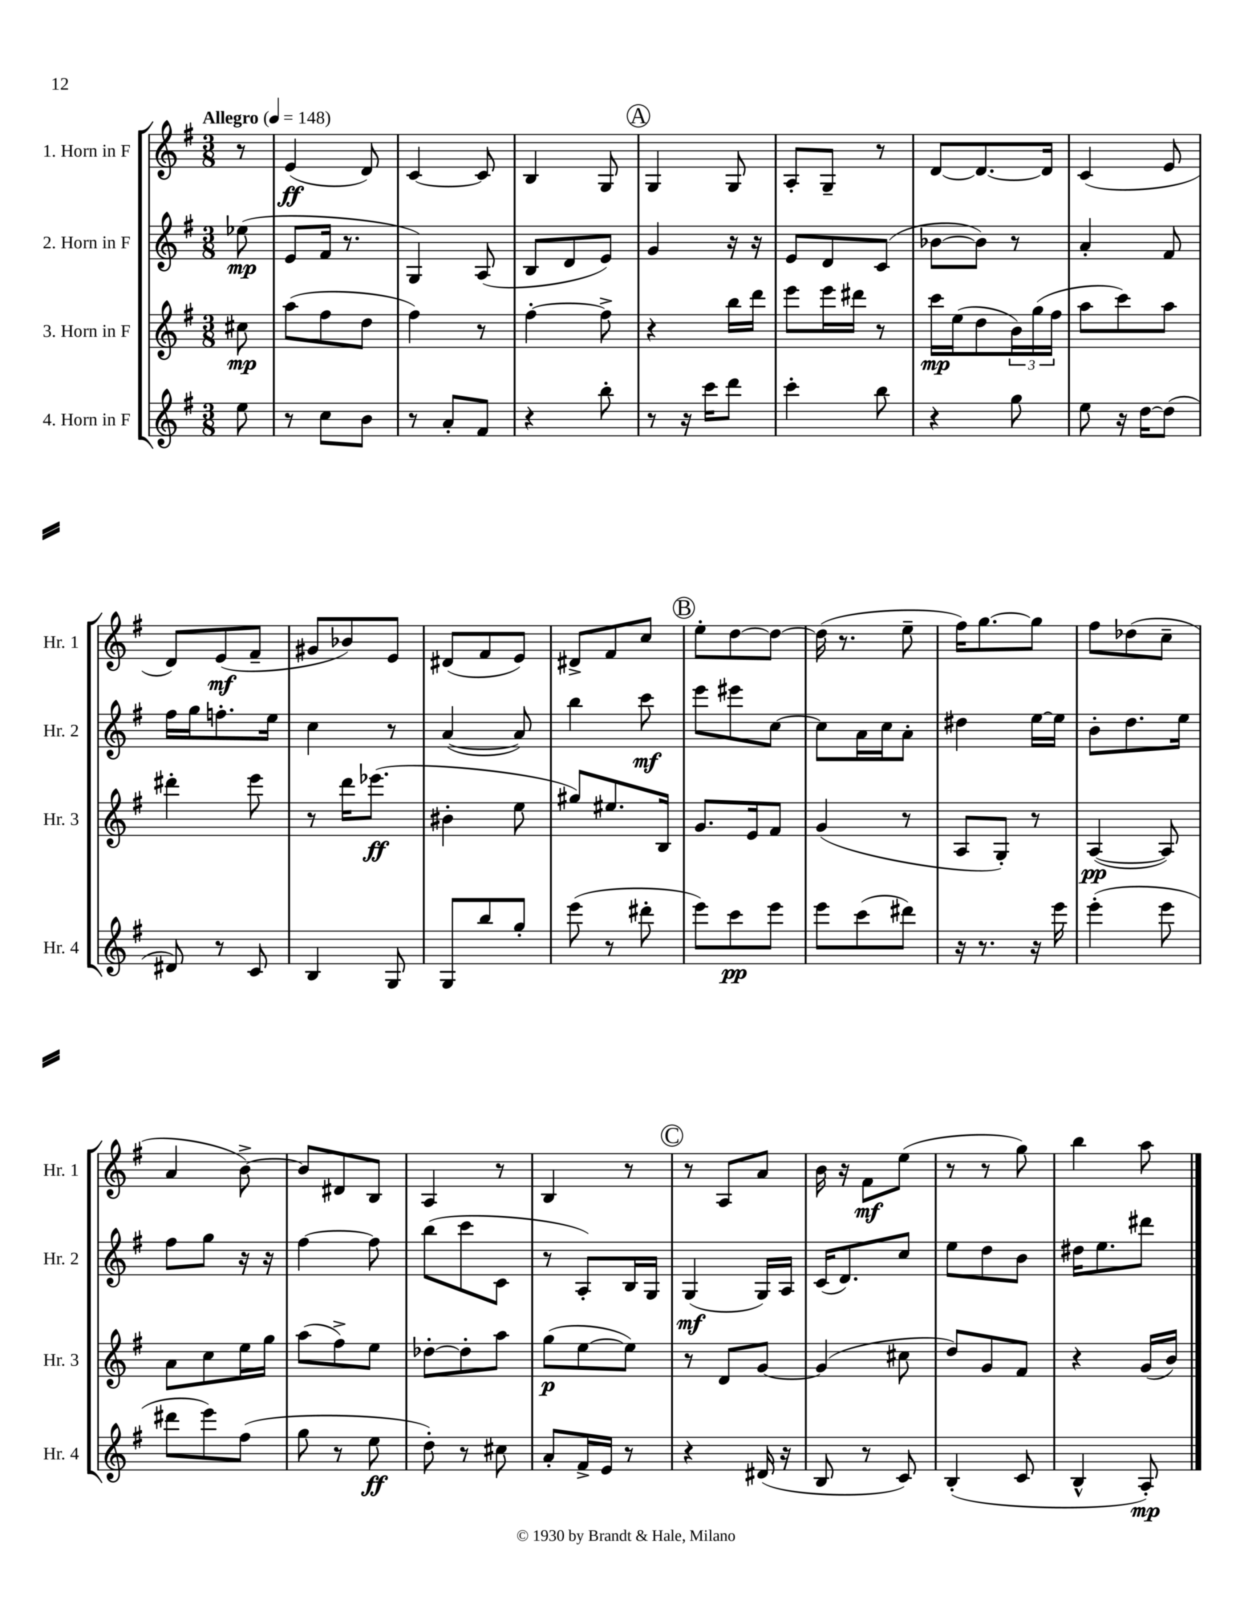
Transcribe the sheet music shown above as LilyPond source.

<<
\new StaffGroup <<
\new Staff = "s0" \with { instrumentName = "1. Horn in F" shortInstrumentName = "Hr. 1" } {
    \clef treble \key g \major \numericTimeSignature \time 3/8 \partial 8 \tempo "Allegro" 4 = 148
    r8 |
    e'4\ff( d'8) |
    c'4~ c'8 |
    b4 g8 |
    \mark \markup { \circle "A" } g4 g8 |
    a8-. g8-- r8 |
    d'8~ d'8.~ d'16 |
    c'4( e'8 |
    d'8) e'8\mf( fis'8-- |
    gis'8 bes'8) e'8 |
    dis'8( fis'8 e'8) |
    dis'8-> fis'8 c''8 |
    \mark \markup { \circle "B" } e''8-. d''8~ d''8~ |
    d''16( r8. e''8-- |
    fis''16) g''8.~ g''8 |
    fis''8 des''8( c''8-- |
    a'4 b'8~->) |
    b'8 dis'8 b8 |
    a4 r8 |
    b4 r8 |
    \mark \markup { \circle "C" } r8 a8 a'8 |
    b'16 r16 fis'8\mf e''8( |
    r8 r8 g''8) |
    b''4 a''8 \bar "|." |
}
\new Staff = "s1" \with { instrumentName = "2. Horn in F" shortInstrumentName = "Hr. 2" } {
    \clef treble \key g \major \numericTimeSignature \time 3/8 \partial 8
    ees''8\mp( |
    e'8 fis'16 r8. |
    g4) a8( |
    b8 d'8 e'8) |
    \mark \markup { \circle "A" } g'4 r16 r16 |
    e'8 d'8 c'8( |
    bes'8~ bes'8) r8 |
    a'4-. fis'8 |
    fis''16 g''16 f''8.-. e''16 |
    c''4 r8 |
    a'4~( a'8) |
    b''4 c'''8\mf |
    \mark \markup { \circle "B" } e'''8 eis'''8 c''8~ |
    c''8 a'16 c''16 a'8-. |
    dis''4 e''16~ e''16 |
    b'8-. d''8. e''16 |
    fis''8 g''8 r16 r16 |
    fis''4~ fis''8 |
    b''8( c'''8 c'8 |
    r8 a8-.) b16 g16 |
    \mark \markup { \circle "C" } g4\mf( g16) a16 |
    c'16( d'8.) c''8 |
    e''8 d''8 b'8 |
    dis''16 e''8. dis'''8 \bar "|." |
}
\new Staff = "s2" \with { instrumentName = "3. Horn in F" shortInstrumentName = "Hr. 3" } {
    \clef treble \key g \major \numericTimeSignature \time 3/8 \partial 8
    cis''8\mp |
    a''8( fis''8 d''8 |
    fis''4) r8 |
    fis''4~-. fis''8-> |
    \mark \markup { \circle "A" } r4 b''16 d'''16 |
    e'''8 e'''16 dis'''16 r8 |
    c'''16\mp e''16( d''8 \tuplet 3/2 { b'16) g''16( fis''16 } |
    a''8 c'''8) a''8 |
    dis'''4-. e'''8 |
    r8 d'''16 ees'''8.\ff( |
    bis'4-. e''8 |
    gis''8) eis''8. b16 |
    \mark \markup { \circle "B" } g'8. e'16 fis'8 |
    g'4( r8 |
    a8 g8-.) r8 |
    a4~\pp( a8) |
    a'8 c''8 e''16 g''16 |
    a''8( fis''8->) e''8 |
    des''8~-. des''8-. a''8 |
    g''8\p( e''8~ e''8) |
    \mark \markup { \circle "C" } r8 d'8 g'8~ |
    g'4( cis''8 |
    d''8) g'8 fis'8 |
    r4 g'16( b'16) \bar "|." |
}
\new Staff = "s3" \with { instrumentName = "4. Horn in F" shortInstrumentName = "Hr. 4" } {
    \clef treble \key g \major \numericTimeSignature \time 3/8 \partial 8
    e''8 |
    r8 c''8 b'8 |
    r8 a'8-. fis'8 |
    r4 b''8-. |
    \mark \markup { \circle "A" } r8 r16 c'''16 d'''8 |
    c'''4-. b''8 |
    r4 g''8 |
    e''8 r16 d''16~ d''8( |
    dis'8) r8 c'8 |
    b4 g8 |
    g8 b''8 g''8-. |
    e'''8( r8 dis'''8-. |
    \mark \markup { \circle "B" } e'''8) c'''8\pp e'''8 |
    e'''8 c'''8( dis'''8) |
    r16 r8. r16 e'''16 |
    e'''4-.( e'''8 |
    dis'''8 e'''8) fis''8( |
    g''8 r8 e''8\ff |
    d''8-.) r8 cis''8 |
    a'8-. fis'16-> e'16 r8 |
    \mark \markup { \circle "C" } r4 dis'16( r16 |
    b8 r8 c'8) |
    b4-.( c'8 |
    b4-^ a8-.\mp) \bar "|." |
}
>>
>>
\layout { \context { \Score \remove "Bar_number_engraver" } }
